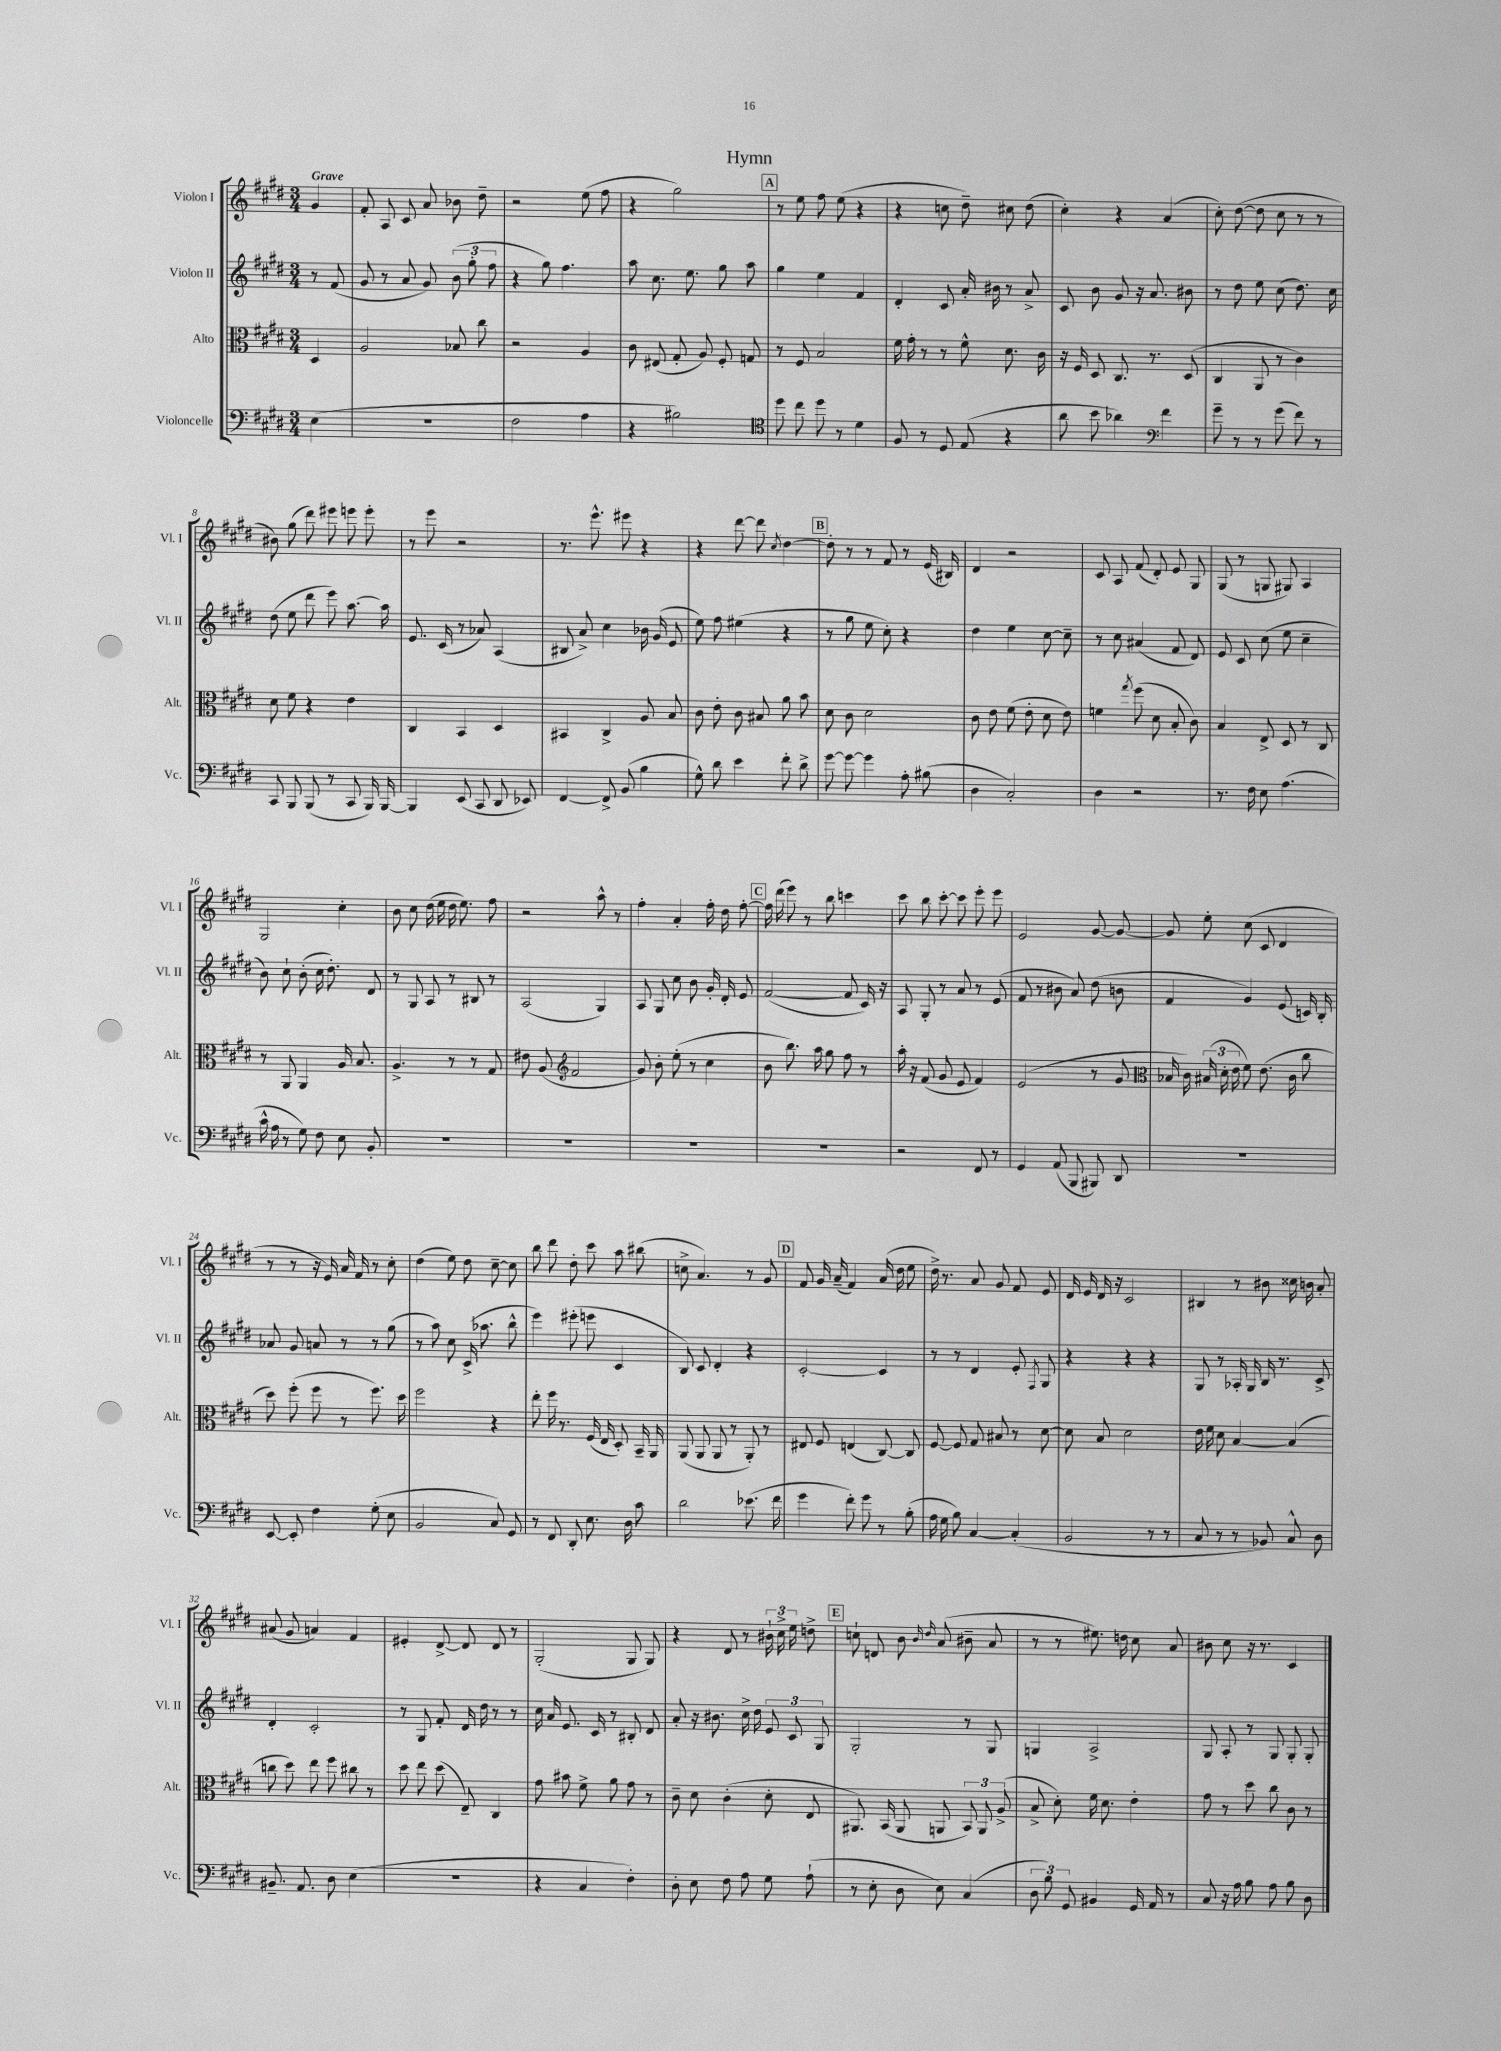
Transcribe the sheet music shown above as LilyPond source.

\header { title = "Hymn" }
<<
\new StaffGroup <<
\new Staff = "s0" \with { instrumentName = "Violon I" shortInstrumentName = "Vl. I" } {
    \clef treble \key e \major \numericTimeSignature \time 3/4 \partial 4 \tempo "Grave"
    \autoBeamOff gis'4 |
    fis'8-. a8 cis'8 a'8 bes'8 dis''8-- |
    r2 e''8( fis''8 |
    r4 gis''2) |
    \mark \markup { \box "A" } r8 e''8 fis''8 e''8( r4 |
    r4 c''8 dis''8--) cis''8 dis''8( |
    cis''4-.) r4 a'4( |
    cis''8-.) dis''8~( dis''8 cis''8 r8 r8 |
    bis'8) gis''8( dis'''8) eis'''8 e'''8 e'''8-. |
    r8 e'''8 r2 |
    r8. e'''8.-^ eis'''8 r4 |
    r4 dis'''8~ dis'''8 \acciaccatura { cis''8 } dis''4~ |
    \mark \markup { \box "B" } dis''8-. r8 r8 fis'8 r8 e'16( bis16) |
    dis'4 r2 |
    cis'8 a8 fis'8( dis'8-.) e'8 gis8 |
    gis8( r8 g8 gis8) a4 |
    gis2 cis''4-. |
    b'8 cis''8 dis''16( e''16 dis''16 e''8.) fis''8 |
    r2 a''8-^ r8 |
    fis''4-. a'4-. fis''16-. dis''16 fis''8~-. |
    \mark \markup { \box "C" } fis''16 dis'''16( e'''8) r8 b''8 c'''4 |
    cis'''8 b''8 cis'''8~-. cis'''8 e'''8-. e'''8 |
    e'2 gis'8~ gis'8~ |
    gis'8 e''8-. cis''8( cis'8 dis'4 |
    r8 r8 r16 e'16) a'16 fis'16 r8 cis''8-. |
    dis''4( e''8) dis''8 cis''8~-- cis''8 |
    b''8 dis'''8 dis''8-. cis'''8 a''8 bis''8( |
    c''8-> a'4.) r8 gis'8 |
    \mark \markup { \box "D" } fis'8 gis'16 a'16--( fis'4) a'16( dis''16 e''8 |
    dis''16->) r8. a'8 gis'8 fis'8 e'8 |
    dis'16 e'16 dis'16 r16 cis'2 |
    bis4 r8 bis'8 cisis''16 b'16 a'8-. |
    ais'8( gis'8 a'4) fis'4 |
    eis'4-. dis'8~-> dis'8 dis'8 r8 |
    gis2-.( gis8 gis8) |
    r4 dis'8 r8 \tuplet 3/2 { bis'16-! cis''16-> e''16 } d''8-> |
    \mark \markup { \box "E" } c''8-! d'8 b'8 \grace { b'16 dis''16 } a'8( bis'8-- a'8 |
    r8 r8 eis''8.) d''16 cis''8 a'8 |
    bis'8 cis''8 r16 r8. cis'4 \bar "|." |
}
\new Staff = "s1" \with { instrumentName = "Violon II" shortInstrumentName = "Vl. II" } {
    \clef treble \key e \major \numericTimeSignature \time 3/4 \partial 4
    \autoBeamOff r8 fis'8( |
    gis'8 r8 a'8 gis'8) \tuplet 3/2 { b'8( gis''8-. fis''8 } |
    r4 gis''8) fis''4. |
    a''8 cis''8. e''8. gis''8 a''8 |
    \mark \markup { \box "A" } gis''4 e''4 fis'4 |
    dis'4-. cis'8 a'16-. bis'16 r8 a'8-> |
    cis'8 b'8 gis'8 r16 a'8. bis'8 |
    r8 dis''8 e''8 cis''8( dis''8.) cis''16 |
    dis''8( e''8 dis'''8 e'''8) a''8.~ a''16 |
    e'8. cis'16( r8 aes'8) a4( |
    bis8 a'8->) cis''4 bes'16 gis'16( e'8 |
    e''8) fis''8 eis''4( r4 |
    \mark \markup { \box "B" } r8 gis''8 e''8 cis''8-.) r4 |
    dis''4 e''4 cis''8~ cis''8-- |
    r8 cis''8 ais'4( fis'8 dis'8) |
    e'8 cis'8 cis''8( e''8 cis''4-- |
    b'8) cis''8-! b'8-.( cis''16 dis''8.-.) dis'8 |
    r8 gis8 a8 r8 bis8 r8 |
    a2( gis4) |
    a8 gis8 cis''8 b'8 gis'16-. dis'16-. e'8 |
    \mark \markup { \box "C" } fis'2~( fis'8 cis'16) r16 |
    a8 gis8-. r8 a'8 r8 e'8( |
    fis'8 r8 bis'8 a'8) dis''8( b'8 |
    fis'4 gis'4) e'8( c'16) b16-. |
    aes'8 gis'8 a'8 r8 r8 gis''8( |
    r8 a''8) cis''8 cis'16->( aes''8. b''8-^ |
    e'''4) eis'''8-.( e'''8 cis'4 |
    b8) cis'8 dis'4-. r4 |
    \mark \markup { \box "D" } cis'2~-. cis'4 |
    r8 r8 dis'4 e'8-. \acciaccatura { fis8 } gis8 |
    r4 r4 r4 |
    gis8 r8 aes16-. gis16 b16 r8. cis'8-> |
    dis'4-. cis'2-. |
    r8 gis8 fis'8-. dis'16 dis''16 r8 r8 |
    cis''16 a'16 e'8. cis'16 r8 bis8-. dis'8 |
    a'8-. r16 bis'8. cis''16-> dis''16 \tuplet 3/2 { e'8 cis'8 gis8 } |
    \mark \markup { \box "E" } gis2-. r8 gis8 |
    g4 a2-> |
    gis8 a8-. r8 gis8 gis8-. gis8-. \bar "|." |
}
\new Staff = "s2" \with { instrumentName = "Alto" shortInstrumentName = "Alt." } {
    \clef alto \key e \major \numericTimeSignature \time 3/4 \partial 4
    \autoBeamOff dis4 |
    a2 bes8 cis''8 |
    r2 a4 |
    cis'8 eis8( gis8-. a8) fis8-. g8 |
    \mark \markup { \box "A" } r8 fis8 b2 |
    fis'16 gis'16-. r8 r8 fis'8-^ dis'8. cis'16 |
    r16 fis16 dis8 cis8. r8. dis8( |
    cis4 a,8 r8 cis'4) |
    dis'8 fis'8 r4 e'4 |
    cis4 b,4 dis4 |
    bis,4 cis4-> a8 b8 |
    cis'8 e'8-. cis'8 bis8 a'8 b'8 |
    \mark \markup { \box "B" } dis'8 cis'8 dis'2 |
    cis'8 e'8 fis'8( e'8-. dis'8 e'8) |
    f'4 \acciaccatura { gis''8 } fis''8( dis'8 b8-. cis'8) |
    b4 e8-> dis8 r8 cis8 |
    r8 a,8 a,4 a16 b8. |
    a4.-> r8 r8 gis8 |
    eis'8 a8( \clef treble fis'2 |
    gis'8) b'8-. e''8-.( r8 cis''4 |
    \mark \markup { \box "C" } b'8 b''8.) a''16 gis''8 fis''8 r8 |
    a''16-. r16 fis'8( gis'8 e'8 fis'4) |
    e'2( r8 gis'8 |
    \clef alto bes16 cis'16) \tuplet 3/2 { bis16( dis'16-. e'16 } fis'8) e'8.( cis'16 cis''8 |
    dis''8) fis''8-.( fis''8 r8 fis''8.) dis''16 |
    fis''2 r4 |
    e''8-. fis''16 r8. fis16( e16 dis8-.) b,16-- a,16 |
    a,8( a,8 a,8 r8 a,8-.) r8 |
    \mark \markup { \box "D" } eis8 fis8 e4( cis8~) cis8 |
    fis8~ fis8 gis8 bis8 r8 dis'8~ |
    dis'8 b8 dis'2 |
    e'16 fis'16 dis'8 b4~ b4( |
    c''8 dis''8) e''8 fis''8 cis''8 r8 |
    dis''8 e''8 dis''8( e8--) cis4 |
    gis'8 bis'8 fis'8-> a'8 gis'8 r8 |
    cis'8-- dis'8 cis'4-.( dis'8-. e8 |
    \mark \markup { \box "E" } ais,8.) b,16( ais,8 a,8 \tuplet 3/2 { b,8) a,8 a8->( } |
    b8-> dis'8-.) fis'16 dis'8. e'4-. |
    gis'8 r8 dis''8 cis''8 cis'8 r8 \bar "|." |
}
\new Staff = "s3" \with { instrumentName = "Violoncelle" shortInstrumentName = "Vc." } {
    \clef bass \key e \major \numericTimeSignature \time 3/4 \partial 4
    \autoBeamOff e4( |
    R2. |
    fis2 a4 |
    r4 bis2) |
    \mark \markup { \box "A" } \clef tenor dis''8 cis''8 dis''8 r8 dis'4 |
    fis8 r8 dis8 e8( r4 |
    a'8 b'8 aes'4) \clef bass fis'4 |
    gis'8-- r8 r8 gis'8( fis'8) r8 |
    cis,8 b,,8 b,,8( r8 cis,8 b,,16) b,,16~ |
    b,,4 e,8( cis,8 dis,8 ees,8) |
    fis,4~ fis,8-> b,8( b4 |
    gis8-^) dis'8 e'4 fis'8-. dis'8-> |
    \mark \markup { \box "B" } gis'8~ gis'8~ gis'4 a8-. bis8( |
    dis4 cis2-.) |
    dis4 r2 |
    r8. fis16 e8 a4.( |
    cis'16-^ a16 r8 gis8) fis8 e8 b,8-. |
    R2. |
    R2. |
    R2. |
    \mark \markup { \box "C" } R2. |
    r2 fis,8 r8 |
    gis,4 a,8( b,,8 bis,,8) dis,8 |
    R2. |
    e,8~ e,8-. fis4 gis8-.( e8 |
    b,2 cis8) gis,8 |
    r8 fis,8 dis,8-. e8. dis16 cis'8 |
    dis'2 ees'8.( fis'16 |
    \mark \markup { \box "D" } gis'4 fis'8-.) gis'8 r8 b8-.( |
    a16 gis16 b8) cis4~ cis4-.( |
    b,2 r8 r8 |
    cis8 r8 r8 bes,8) cis8-^ dis8 |
    bis,8.-- a,8. dis8 e4( |
    R2. |
    r4 cis4 fis4-.) |
    dis8-. e8 fis8 a8 gis8 a8-!( |
    \mark \markup { \box "E" } r8 e8-. dis8 e8) cis4( |
    \tuplet 3/2 { dis8 b8) gis,8 } bis,4 gis,16 a,16 r8 |
    cis8 r16 a16 b8 a8 b8 dis8 \bar "|." |
}
>>
>>
